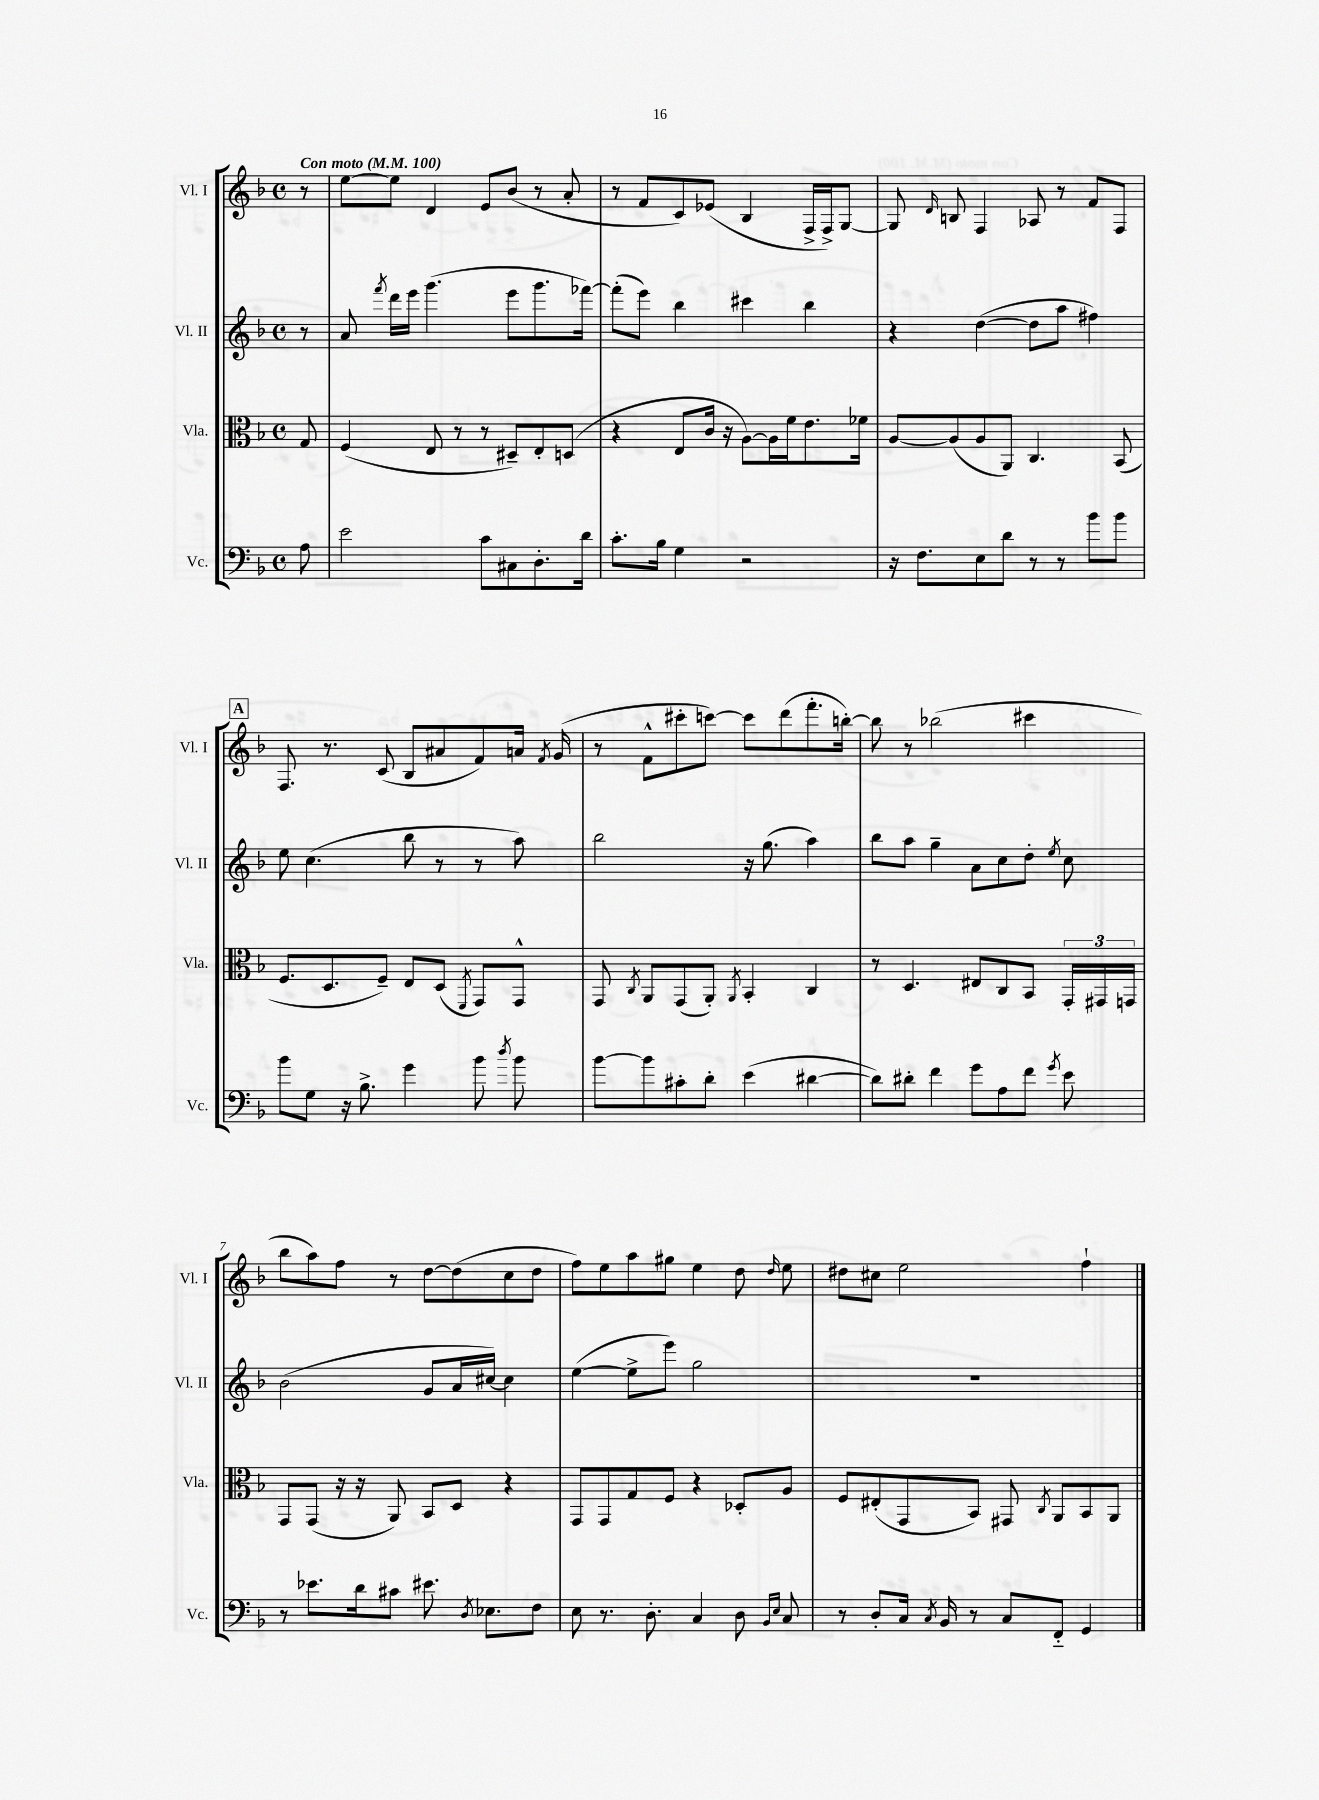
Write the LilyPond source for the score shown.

<<
\new StaffGroup <<
\new Staff = "s0" \with { instrumentName = "Vl. I" shortInstrumentName = "Vl. I" } {
    \clef treble \key f \major \defaultTimeSignature \time 4/4 \partial 8 \tempo "Con moto" 4 = 100
    \autoBeamOff r8 |
    e''8[~ e''8] d'4 e'8[ bes'8]( r8 a'8-. |
    r8 f'8[ c'8) ees'8]( bes4 f16[-> f16->) g8]~ |
    g8 \grace { d'16 } b8 f4 aes8 r8 f'8[ f8] |
    \mark \markup { \box "A" } f8. r8. c'8( bes8[ ais'8 f'8) a'16] \acciaccatura { f'8 } g'16( |
    r8 f'8[-^ cis'''8-. c'''8]~) c'''8[ d'''8( f'''8.-. b''16]~-.) |
    b''8 r8 bes''2( cis'''4 |
    bes''8[ a''8) f''8] r8 d''8[~ d''8( c''8 d''8] |
    f''8[) e''8 a''8 gis''8] e''4 d''8 \grace { d''16 } e''8 |
    dis''8[ cis''8] e''2 f''4-! \bar "|." |
}
\new Staff = "s1" \with { instrumentName = "Vl. II" shortInstrumentName = "Vl. II" } {
    \clef treble \key f \major \defaultTimeSignature \time 4/4 \partial 8
    \autoBeamOff r8 |
    a'8 \acciaccatura { f'''8 } d'''16[ e'''16] g'''4.( e'''8[ g'''8. fes'''16]~) |
    fes'''8[-.( e'''8]) bes''4 cis'''4 bes''4 |
    r4 d''4~( d''8[ a''8] fis''4) |
    \mark \markup { \box "A" } e''8 c''4.( bes''8 r8 r8 a''8) |
    bes''2 r16 g''8.( a''4) |
    bes''8[ a''8] g''4-- a'8[ c''8 d''8]-. \acciaccatura { e''8 } c''8 |
    bes'2( g'8[ a'16 cis''16]~) cis''4 |
    e''4~( e''8[-> e'''8]) g''2 |
    R1 \bar "|." |
}
\new Staff = "s2" \with { instrumentName = "Vla." shortInstrumentName = "Vla." } {
    \clef alto \key f \major \defaultTimeSignature \time 4/4 \partial 8
    \autoBeamOff g8 |
    f4( e8 r8 r8 dis8[--) e8-. d8]( |
    r4 e8[ c'16] r16 a8[~) a16 f'16 e'8. fes'16] |
    a8[~ a8( a8 a,8]) c4. bes,8( |
    \mark \markup { \box "A" } f8.[ d8. f8]--) e8[ d8]( \acciaccatura { f,8 } g,8[) g,8]-^ |
    g,8 \acciaccatura { c8 } a,8[ g,8( a,8]-.) \acciaccatura { a,8 } bes,4-. c4 |
    r8 d4. eis8[ c8 bes,8] \tuplet 3/2 { g,16[-. gis,16 g,16] } |
    g,8[ g,8]( r16 r16 a,8) bes,8[ d8] r4 |
    g,8[ g,8 g8 f8] r4 des8[-. a8] |
    f8[ eis8-.( g,8 bes,8]) gis,8 \acciaccatura { c8 } a,8[ bes,8 a,8] \bar "|." |
}
\new Staff = "s3" \with { instrumentName = "Vc." shortInstrumentName = "Vc." } {
    \clef bass \key f \major \defaultTimeSignature \time 4/4 \partial 8
    \autoBeamOff a8 |
    e'2 c'8[ cis8 d8.-. d'16] |
    c'8.[-. bes16] g4 r2 |
    r16 f8.[ e8 d'8] r8 r8 bes'8[ bes'8] |
    \mark \markup { \box "A" } bes'8[ g8] r16 bes8.-> g'4 bes'8 \acciaccatura { d''8 } bes'8 |
    bes'8[~ bes'8 cis'8-. d'8]-. e'4( dis'4~ |
    dis'8[) dis'8]-. f'4 g'8[ a8 f'8] \acciaccatura { g'8 } e'8 |
    r8 ees'8.[ d'16 cis'8] eis'8. \acciaccatura { d8 } ees8.[ f8] |
    e8 r8. d8.-. c4 d8 \grace { bes,16[ e16] } c8 |
    r8 d8[-. c16] \acciaccatura { c8 } bes,16 r8 c8[ f,8]-_ g,4 \bar "|." |
}
>>
>>
